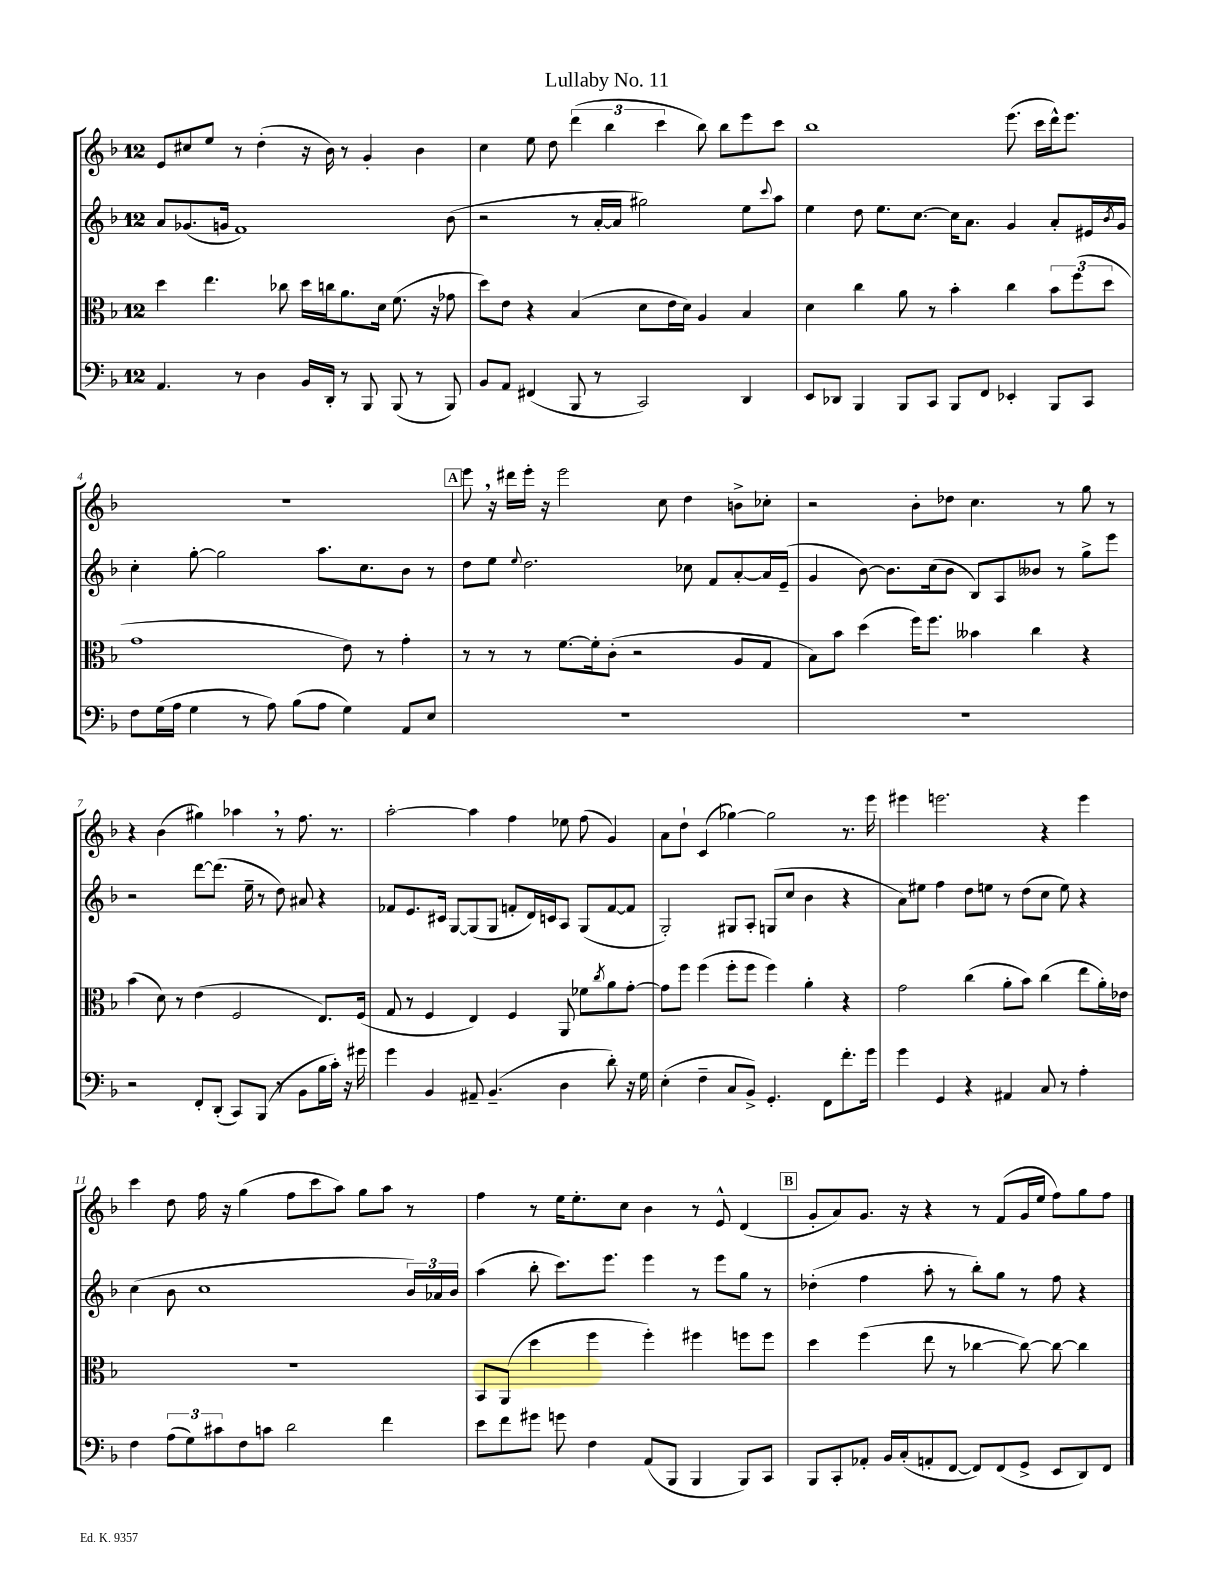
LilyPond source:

\header { title = "Lullaby No. 11" }
<<
\new StaffGroup <<
\new Staff = "s0" {
    \clef treble \key f \major \once \override Staff.TimeSignature.style = #'single-digit \time 12/8
    e'8 cis''8 e''8 r8 d''4-.( r16 bes'16) r8 g'4-. bes'4 |
    c''4 e''8 d''8 \tuplet 3/2 { d'''4( bes''4 c'''4 } bes''8) bes''8 e'''8 c'''8 |
    bes''1 e'''8.( c'''16 d'''16-^) e'''8. |
    R1. |
    \mark \markup { \box "A" } e'''8 \breathe r16 dis'''16 e'''16-. r16 e'''2 c''8 d''4 b'8-> ces''8-. |
    r2 bes'8-. des''8 c''4. r8 g''8 r8 |
    r4 bes'4( gis''4) aes''4 \breathe r8 f''8. r8. |
    a''2~-. a''4 f''4 ees''8 f''8( g'4) |
    a'8 d''8-! c'4( ges''4~) ges''2 r8. e'''16 |
    eis'''4 e'''2. r4 e'''4 |
    c'''4 d''8 f''16 r16 g''4( f''8 c'''8 a''8) g''8 a''8 r8 |
    f''4 r8 e''16 e''8.-. c''8 bes'4 r8 e'8-^ d'4( |
    \mark \markup { \box "B" } g'8-. a'8) g'8. r16 r4 r8 f'8( g'16 e''16 f''8) g''8 f''8 \bar "|." |
}
\new Staff = "s1" {
    \clef treble \key f \major \once \override Staff.TimeSignature.style = #'single-digit \time 12/8
    a'8 ges'8.( g'16 f'1) bes'8( |
    r2 r8 a'16~-. a'16 gis''2) e''8 \appoggiatura { c'''8 } a''8 |
    e''4 d''8 e''8. c''8.~ c''16 a'8. g'4 a'8-. eis'16 \acciaccatura { bes'8 } g'16 |
    c''4-. g''8~-. g''2 a''8. c''8. bes'8 r8 |
    \mark \markup { \box "A" } d''8 e''8 \appoggiatura { e''8 } d''2. ces''8 f'8 a'8~-. a'16 e'16--( |
    g'4 bes'8~) bes'8. c''16( bes'8 bes8) a8 beses'8 r8 g''8-> e'''8 |
    r2 d'''8~ d'''8.( e''16-- r8 d''8) ais'8 r4 |
    fes'8 e'8. cis'16 g8~ g8( g8 f'8-. d'16) c'16 a8 g8( f'8~ f'8 |
    g2-.) gis8 a8-. g8( c''8 bes'4 r4 |
    a'8) eis''8 f''4 d''8 e''8 r8 d''8( c''8 e''8) r4 |
    c''4( bes'8 c''1 \tuplet 3/2 { bes'16) aes'16 bes'16 } |
    a''4( bes''8-. c'''8.) e'''8. e'''4 r8 e'''8 g''8 r8 |
    \mark \markup { \box "B" } des''4-.( f''4 a''8-. r8 bes''8-.) g''8 r8 f''8 r4 \bar "|." |
}
\new Staff = "s2" {
    \clef alto \key f \major \once \override Staff.TimeSignature.style = #'single-digit \time 12/8
    d''4 e''4. ces''8 d''16 c''16 a'8. d'16 f'8.( r16 ges'8 |
    d''8) e'8 r4 bes4( d'8 e'16 d'16) a4 bes4 |
    d'4 c''4 a'8 r8 bes'4-. c''4 \tuplet 3/2 { bes'8 f''8( d''8 } |
    g'1 e'8) r8 g'4-. |
    \mark \markup { \box "A" } r8 r8 r8 f'8.~ f'16-. c'8-.( r2 a8 g8 |
    bes8) bes'8 d''4( f''16) f''8. beses'4 c''4 r4 |
    bes'4( d'8) r8 e'4( f2 e8.) f16( |
    g8 r8 f4 e4) f4 a,8 fes'8 \acciaccatura { c''8 } a'8 g'8~-. |
    g'8 f''8 f''4( f''8-. f''8 f''4) a'4-. r4 |
    g'2 c''4( a'8-. bes'8) c''4( e''8 a'16-.) ees'16 |
    R1. |
    bes,8 a,8( d''4 f''4 f''4-.) fis''4 f''8 f''8 |
    \mark \markup { \box "B" } d''4 f''4( e''8 r8 ces''4~ ces''8~) ces''8~ ces''4 \bar "|." |
}
\new Staff = "s3" {
    \clef bass \key f \major \once \override Staff.TimeSignature.style = #'single-digit \time 12/8
    a,4. r8 d4 bes,16 d,16-. r8 bes,,8 bes,,8( r8 bes,,8) |
    bes,8 a,8 fis,4( bes,,8 r8 c,2) d,4 |
    e,8 des,8 bes,,4 bes,,8 c,8 bes,,8 f,8 ees,4-. bes,,8 c,8 |
    f8 g16( a16 g4 r8 a8) bes8( a8 g4) a,8 e8 |
    \mark \markup { \box "A" } R1. |
    R1. |
    r2 f,8-. d,8-.( c,8) bes,,8( r8 bes,8 bes16 c'16-.) r16 gis'16 |
    g'4 bes,4 ais,8-- bes,4.--( d4 d'8-.) r16 g16 |
    e4-.( f4-- c8 bes,8->) g,4.-. f,8 f'8.-. g'16 |
    g'4 g,4 r4 ais,4 c8 r8 a4-. |
    f4 \tuplet 3/2 { a8( g8) cis'8 } f8 c'8 d'2 f'4 |
    e'8 f'8 gis'8 g'8 f4 a,8( bes,,8 bes,,4 bes,,8) c,8 |
    \mark \markup { \box "B" } bes,,8 c,8-. aes,8-. bes,16 c16-.( a,8-. f,8~ f,8) f,8( g,8-> e,8 d,8) f,8 \bar "|." |
}
>>
>>
